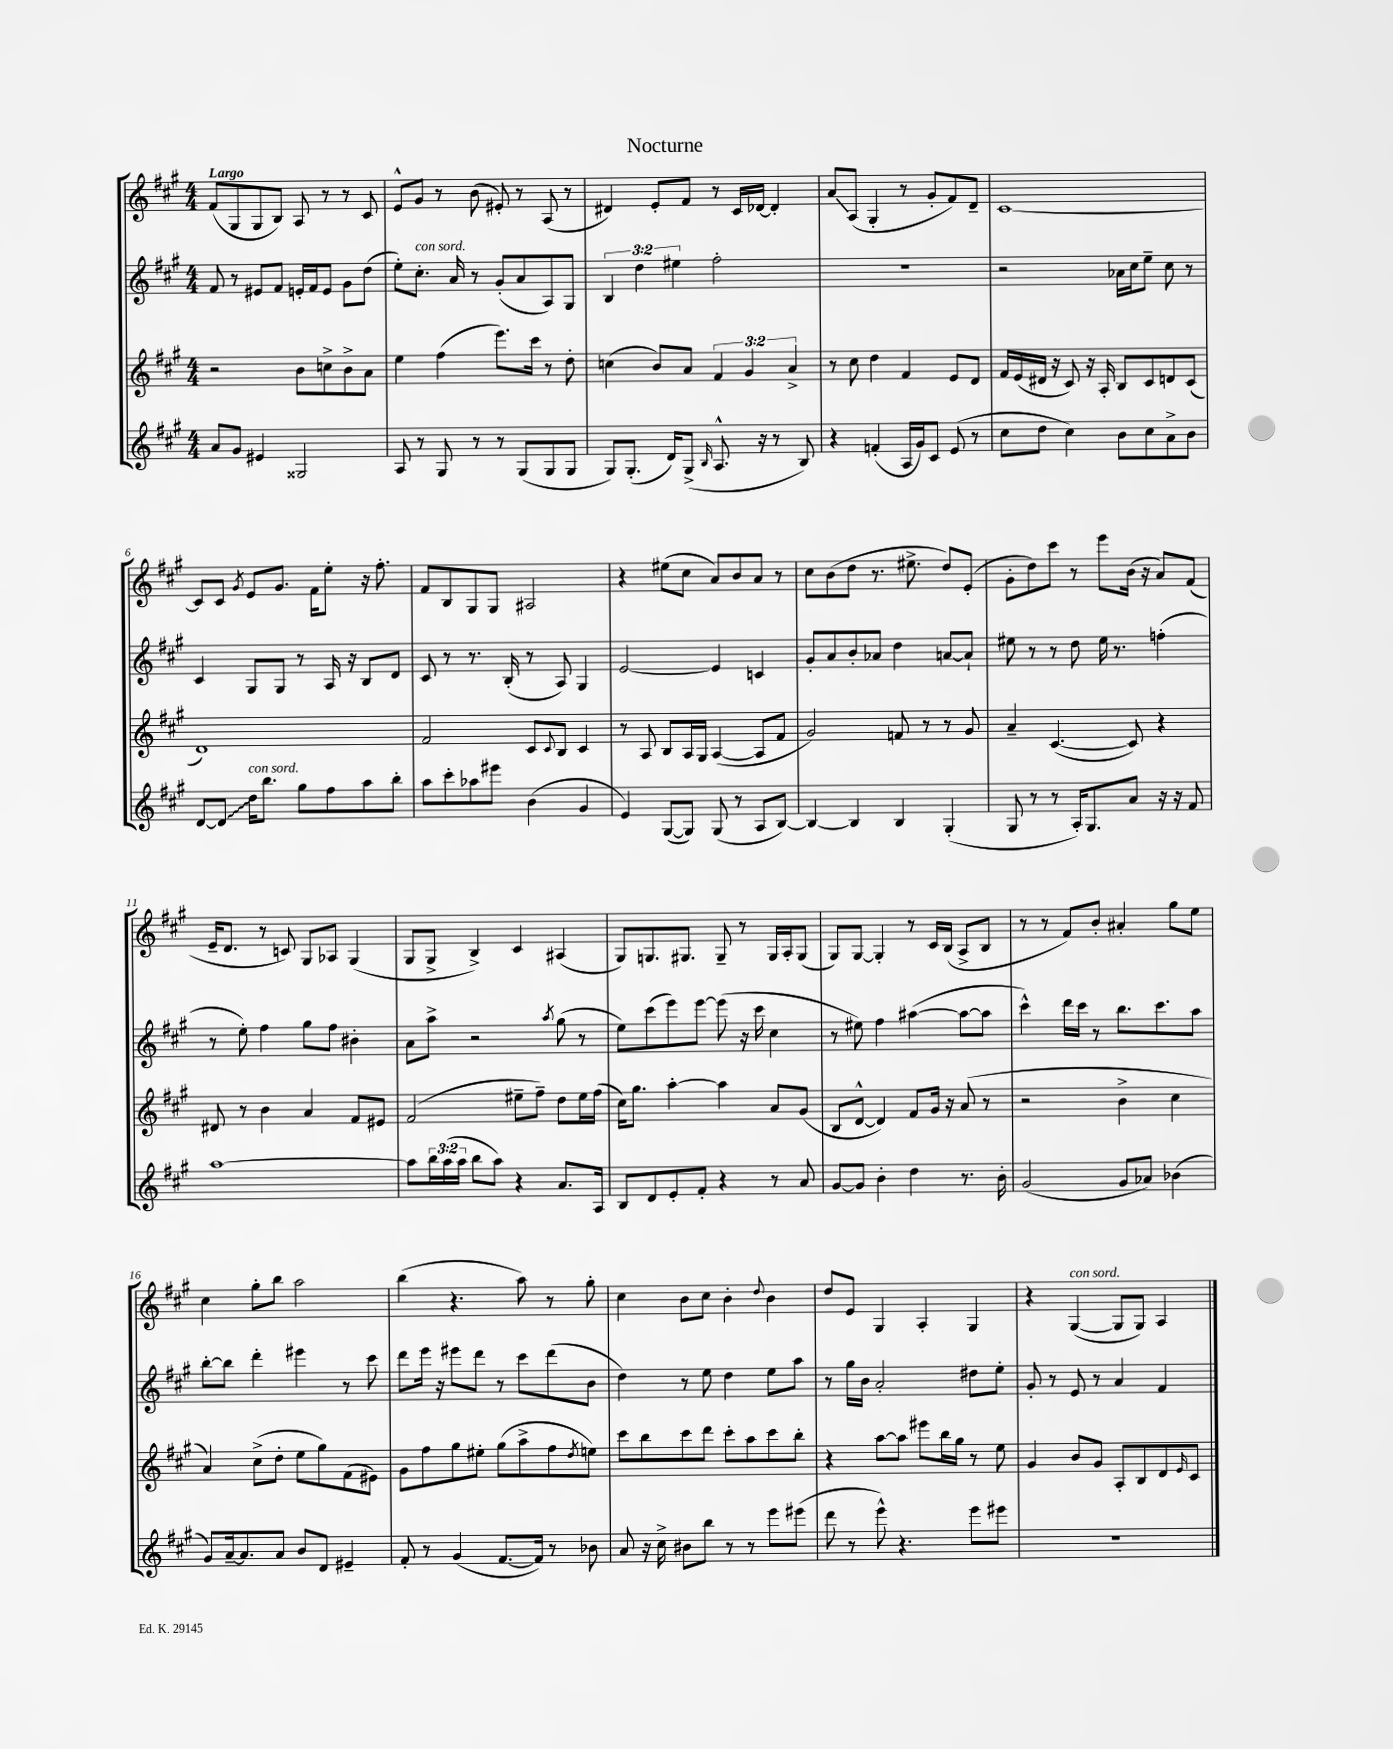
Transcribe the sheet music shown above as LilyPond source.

\header { title = "Nocturne" }
<<
\new StaffGroup <<
\new Staff = "s0" {
    \clef treble \key a \major \numericTimeSignature \time 4/4 \tempo "Largo"
    fis'8( gis8 gis8 b8) a8 r8 r8 cis'8 |
    e'8-^ gis'8 r8 b'8( eis'8-.) r8 a8( r8 |
    dis'4) e'8-. fis'8 r8 cis'16 des'16~ des'4-. |
    a'8\glissando a8( gis4-. r8 gis'8-. fis'8) d'8-- |
    cis'1~ |
    cis'8 cis'8 \acciaccatura { gis'8 } e'8 gis'8. fis'16 e''8-. r16 fis''8.-. |
    fis'8 b8 gis8 gis8 ais2 |
    r4 eis''8( cis''8 a'8) b'8 a'8 r8 |
    cis''8 b'8( d''8 r8. eis''8.-> d''8) e'8-.( |
    gis'8-. d''8) cis'''8 r8 e'''8 b'16( r16 a'8) fis'8( |
    e'16-- d'8. r8 c'8) gis8 aes8 gis4( |
    gis8 gis8-> b4->) cis'4 ais4( |
    gis8) g8. gis8. gis8-- r8 gis16 a16-. gis8( |
    gis8) gis8~ gis4-. r8 cis'16 b16( a8-> b8 |
    r8 r8 fis'8) b'8-. ais'4-. gis''8 e''8 |
    cis''4 gis''8-. b''8 a''2 |
    b''4( r4. a''8) r8 gis''8-. |
    cis''4 b'8 cis''8 b'4-. \appoggiatura { d''8 } b'4 |
    d''8 e'8 gis4 a4-. gis4 |
    r4 gis4~^\markup { \italic "con sord." }( gis8 gis8) a4 \bar "|." |
}
\new Staff = "s1" {
    \clef treble \key a \major \numericTimeSignature \time 4/4 \override Staff.TupletNumber.text = #tuplet-number::calc-fraction-text
    fis'8 r8 eis'8 fis'8 e'16-. fis'16 e'8 gis'8 d''8( |
    e''8-.) cis''8.-.^\markup { \italic "con sord." } a'16 r8 gis'8-.( a'8 a8) gis8 |
    \tuplet 3/2 { b4 d''4 eis''4 } fis''2-. |
    R1 |
    r2 aes'16 cis''16 e''8-- cis''8 r8 |
    cis'4 gis8 gis8 r8 a16 r16 b8 d'8 |
    cis'8 r8 r8. b16-.( r8 a8) gis4 |
    e'2~ e'4 c'4 |
    gis'8-. a'8 b'8-. aes'8 d''4 a'8~ a'8-! |
    eis''8 r8 r8 d''8 eis''16 r8. f''4-.( |
    r8 e''8-.) fis''4 gis''8 fis''8 bis'4-. |
    a'8 a''8-> r2 \acciaccatura { a''8 } gis''8( r8 |
    e''8) cis'''8( e'''8) e'''8~ e'''8( r16 cis'''16 cis''4 |
    r8 eis''8) fis''4 ais''4~( ais''8~ ais''8 |
    cis'''4-^) d'''16 cis'''16 r8 b''8. cis'''8. a''8 |
    b''8~-. b''8 d'''4-. eis'''4 r8 cis'''8 |
    d'''8 e'''16 r16 eis'''8 d'''8 r8 cis'''8 d'''8( b'8 |
    d''4) r8 e''8 d''4 e''8 a''8 |
    r8 gis''16 b'16 a'2-. dis''8 e''8-. |
    gis'8-. r8 e'8 r8 a'4 fis'4 \bar "|." |
}
\new Staff = "s2" {
    \clef treble \key a \major \numericTimeSignature \time 4/4 \override Staff.TupletNumber.text = #tuplet-number::calc-fraction-text
    r2 b'8 c''8-> b'8-> a'8 |
    e''4 fis''4( e'''8.) cis'''16 r8 d''8-. |
    c''4( b'8) a'8 \tuplet 3/2 { fis'4 gis'4 a'4-> } |
    r8 cis''8 d''4 fis'4 e'8 d'8 |
    fis'16 e'16( dis'16 r16 cis'8) r16 a16-. b8 cis'8 d'8 cis'8( |
    d'1) |
    fis'2 cis'8 \appoggiatura { cis'8 } b8 cis'4 |
    r8 a8 b8 a16 gis16 a4~( a8 fis'8 |
    gis'2) f'8 r8 r8 gis'8 |
    a'4-- cis'4.~( cis'8) r4 |
    dis'8 r8 b'4 a'4 fis'8 eis'8 |
    fis'2( eis''8-- fis''8--) d''8 eis''16 fis''16( |
    cis''16) gis''8. a''4~-. a''4 a'8 gis'8( |
    b8 d'8~-^ d'4) fis'8 gis'16 r16 a'8( r8 |
    r2 b'4-> cis''4 |
    a'4) cis''8->( d''8-. e''8 gis''8) fis'8( eis'8) |
    gis'8 fis''8 gis''8 eis''8-. gis''8( a''8-> fis''8 \acciaccatura { d''8 } e''8) |
    cis'''8 b''8 cis'''8 d'''8 cis'''8-. a''8 cis'''8 b''8-. |
    r4 a''8~ a''8 eis'''8 b''16 gis''16 r8 e''8 |
    gis'4 b'8 gis'8 a8-. b8 d'8 \grace { e'16 } cis'8 \bar "|." |
}
\new Staff = "s3" {
    \clef treble \key a \major \numericTimeSignature \time 4/4 \override Staff.TupletNumber.text = #tuplet-number::calc-fraction-text
    a'8 gis'8 eis'4 gisis2 |
    a8 r8 gis8 r8 r8 gis8( gis8 gis8 |
    gis8) gis8.-.( d'16) gis8->( \grace { b16 } a8.-^ r16 r8 b8) |
    r4 f'4-.( a16 gis'16) cis'8 e'8( r8 |
    cis''8 d''8 cis''4) b'8 cis''8 a'8-> b'8 |
    d'8~ \once \override Glissando.style = #'zigzag d'8\glissando d''16^\markup { \italic "con sord." } b''8. gis''8 fis''8 a''8 b''8-. |
    a''8 cis'''8-. aes''8 eis'''8 b'4( gis'4 |
    e'4) gis8~( gis8) gis8( r8 a8 b8~) |
    b4~ b4 b4 gis4-.( |
    gis8 r8 r8 a16-.) gis8. a'8 r16 r16 fis'8 |
    a''1~ |
    a''8 \tuplet 3/2 { b''16 a''16( a''16 } b''8 a''8) r4 a'8. a16 |
    b8 d'8 e'8-. fis'8-. r4 r8 a'8 |
    gis'8~ gis'8 b'4-. d''4 r8. b'16-. |
    gis'2( gis'8 aes'8) bes'4( |
    gis'8) a'16~-- a'8. a'8 b'8 d'8 eis'4-- |
    fis'8-. r8 gis'4( fis'8.~ fis'16) r8 bes'8 |
    a'8 r16 cis''16-> bis'8 b''8 r8 r8 e'''8 eis'''8( |
    d'''8 r8 e'''8-^) r4. e'''8 eis'''8 |
    R1 \bar "|." |
}
>>
>>
